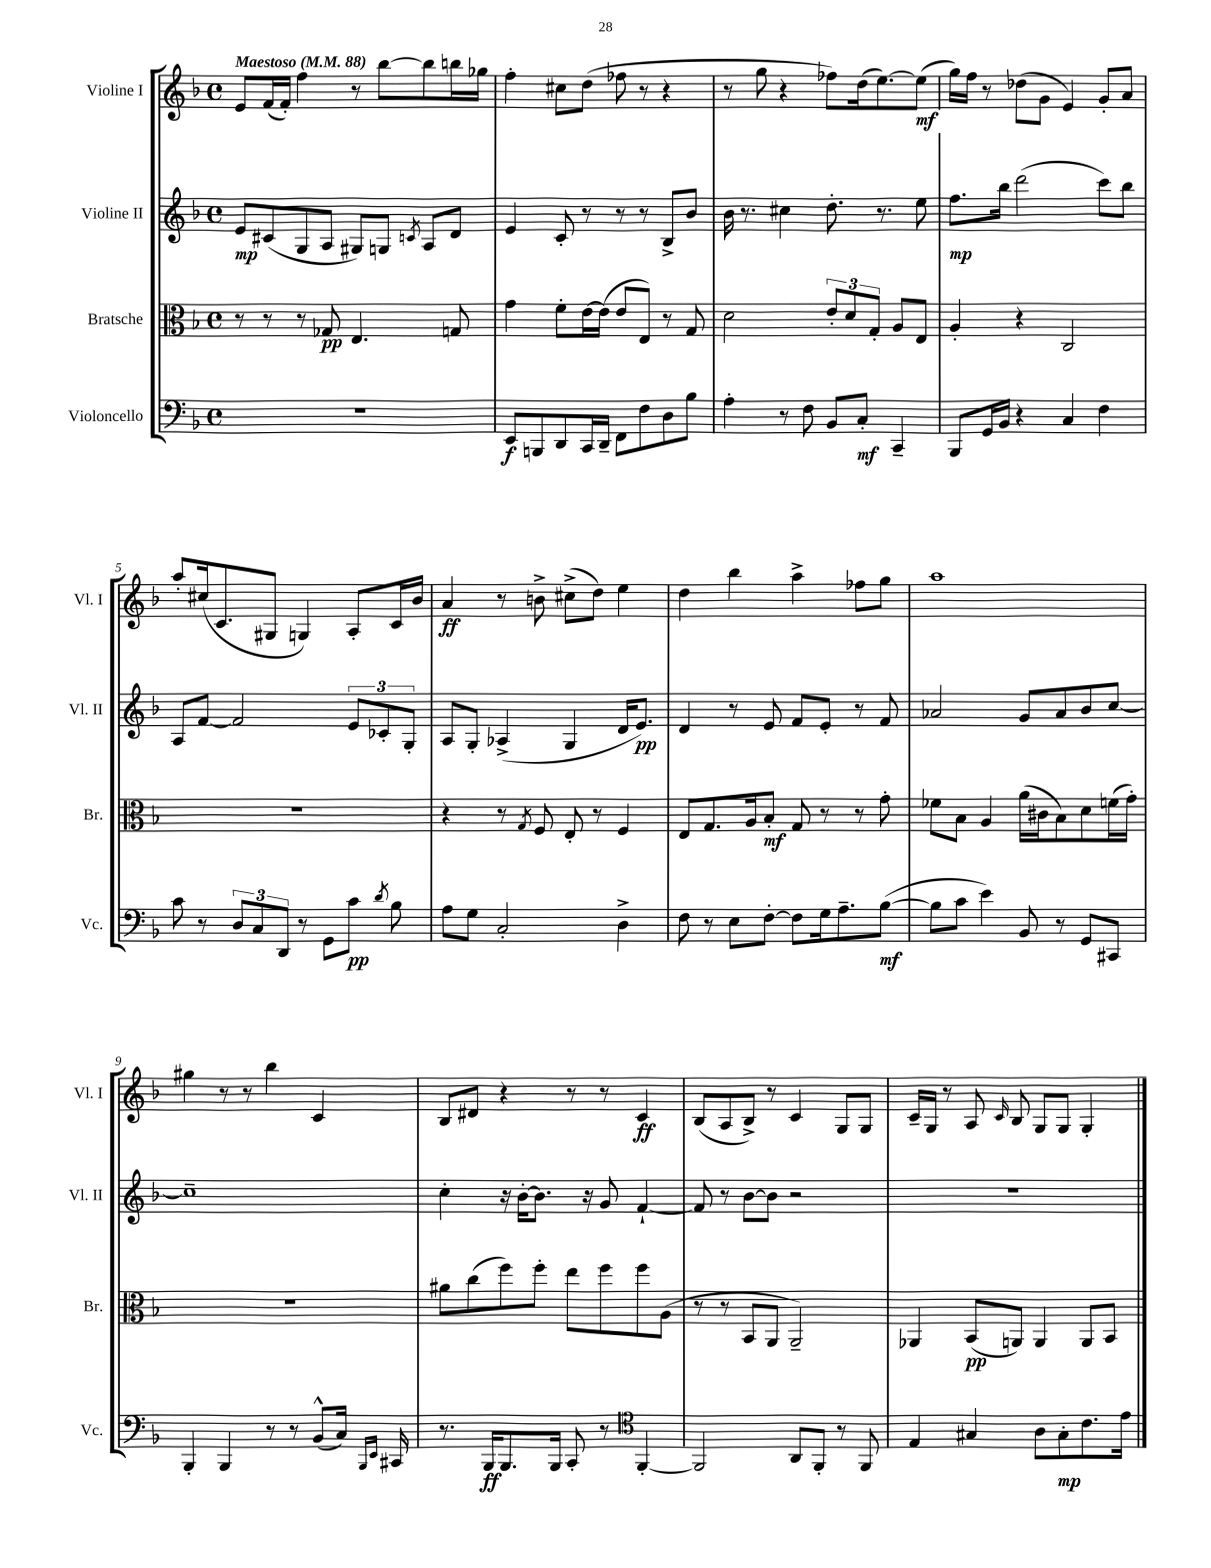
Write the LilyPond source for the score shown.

<<
\new StaffGroup <<
\new Staff = "s0" \with { instrumentName = "Violine I" shortInstrumentName = "Vl. I" } {
    \clef treble \key f \major \defaultTimeSignature \time 4/4 \tempo "Maestoso" 4 = 88
    \autoBeamOff e'8[ f'16( f'16]-.) f''4 r8 bes''8[~ bes''8 b''16 ges''16] |
    f''4-. cis''8[ d''8]( fes''8 r8 r4 |
    r8 g''8 r4 fes''8[) d''16( e''8.~) e''8]\mf( |
    g''16[) f''16] r8 des''8[( g'8] e'4) g'8[-. a'8] |
    a''8[-. cis''16( c'8. gis8] g4) a8[-. c'16 bes'16] |
    a'4\ff r8 b'8-> cis''8[->( d''8]) e''4 |
    d''4 bes''4 a''4-> fes''8[ g''8] |
    a''1 |
    gis''4 r8 r8 bes''4 c'4 |
    bes8[ dis'8] r4 r8 r8 c'4\ff |
    bes8[( a8 bes8]->) r8 c'4 g8[ g8] |
    c'16[-- g16] r8 a8 \grace { c'16 } bes8 g8[ g8] g4-. \bar "|." |
}
\new Staff = "s1" \with { instrumentName = "Violine II" shortInstrumentName = "Vl. II" } {
    \clef treble \key f \major \defaultTimeSignature \time 4/4
    \autoBeamOff e'8[\mp cis'8( g8 a8] gis8[) g8] \acciaccatura { c'8 } a8[ d'8] |
    e'4 c'8-. r8 r8 r8 bes8[-> bes'8] |
    bes'16 r8. cis''4 d''8.-. r8. e''8 |
    f''8.[\mp bes''16] d'''2( c'''8[) bes''8] |
    a8[ f'8]~ f'2 \tuplet 3/2 { e'8[ ces'8-. g8]-. } |
    a8[ g8]-. aes4->( g4 d'16[ e'8.]\pp) |
    d'4 r8 e'8 f'8[ e'8]-. r8 f'8 |
    aes'2 g'8[ aes'8 bes'8 c''8]~ |
    c''1-- |
    c''4-. r16 bes'16[~-. bes'8.] r16 g'8 f'4~-! |
    f'8 r8 bes'8[~ bes'8] r2 |
    r1 \bar "|." |
}
\new Staff = "s2" \with { instrumentName = "Bratsche" shortInstrumentName = "Br." } {
    \clef alto \key f \major \defaultTimeSignature \time 4/4
    \autoBeamOff r8 r8 r8 ges8\pp e4. g8 |
    g'4 f'8[-. e'16~ e'16]( e'8[ e8]) r8 g8 |
    d'2 \tuplet 3/2 { e'8[-. d'8 g8]-. } a8[ e8] |
    a4-. r4 c2 |
    r1 |
    r4 r8 \acciaccatura { g8 } f8 e8-. r8 f4 |
    e8[ g8. a16 bes8]-.\mf g8 r8 r8 g'8-. |
    fes'8[ bes8] a4 a'16[( cis'16 bes8) d'8 f'16( g'16]-.) |
    r1 |
    ais'8[ c''8( f''8) f''8]-. e''8[ f''8 f''8 a8]( |
    r8 r8 bes,8[ a,8] a,2--) |
    aes,4 bes,8[\pp( a,8]) a,4 a,8[ bes,8] \bar "|." |
}
\new Staff = "s3" \with { instrumentName = "Violoncello" shortInstrumentName = "Vc." } {
    \clef bass \key f \major \defaultTimeSignature \time 4/4
    \autoBeamOff r1 |
    e,8[\f b,,8 d,8 c,16 d,16]-- f,8[ f8 d8 bes8] |
    a4-. r8 f8 bes,8[ c8]-.\mf c,4-- |
    bes,,8[ g,16 bes,16] r4 c4 f4 |
    c'8 r8 \tuplet 3/2 { d8[ c8 d,8] } r8 g,8[ c'8]\pp \acciaccatura { d'8 } bes8 |
    a8[ g8] c2-. d4-> |
    f8 r8 e8[ f8]~-. f8[ g16 a8.-- bes8]~\mf( |
    bes8[ c'8] e'4) bes,8 r8 g,8[ cis,8] |
    bes,,4-. bes,,4 r8 r8 bes,8[-^( c16]) \grace { bes,,16[ e,16] } cis,16 |
    r8. bes,,16[\ff bes,,8. bes,,16] c,8-. r8 \clef tenor f,4~-. |
    f,2 a,8[ f,8]-. r8 f,8 |
    e4 gis4 a8[ gis8-.\mp c'8. e'16] \bar "|." |
}
>>
>>
